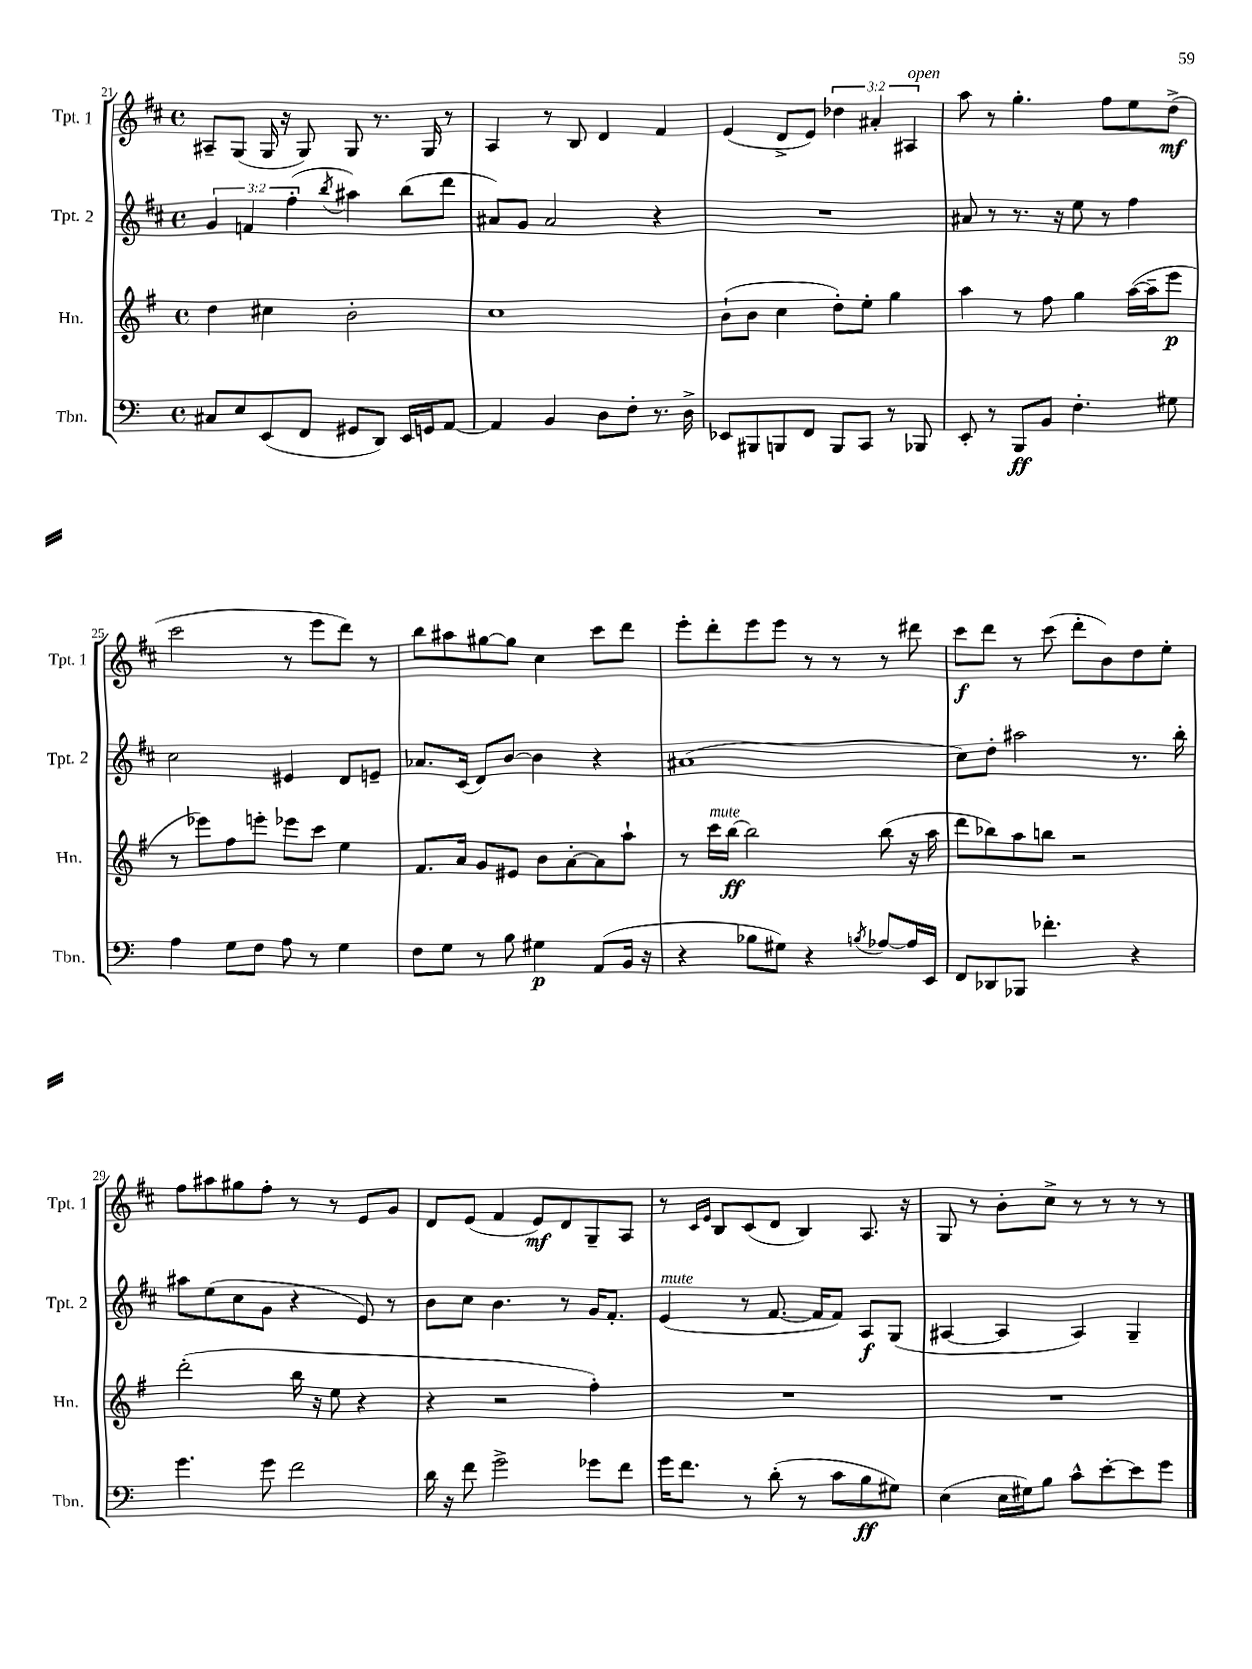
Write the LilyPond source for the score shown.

<<
\new StaffGroup <<
\new Staff = "s0" \with { instrumentName = "Tpt. 1" shortInstrumentName = "Tpt. 1" } {
    \clef treble \key d \major \defaultTimeSignature \time 4/4 \override Staff.TupletNumber.text = #tuplet-number::calc-fraction-text
    ais8-- g8( g16 r16 g8) g8 r8. g16 r8 |
    a4 r8 b8 d'4 fis'4 |
    e'4( d'8-> e'8) \tuplet 3/2 { des''4 ais'4-. ais4^\markup { \italic "open" } } |
    a''8 r8 g''4.-. fis''8 e''8 d''8->\mf( |
    cis'''2 r8 e'''8 d'''8) r8 |
    b''8 ais''8 gis''8~ gis''8 cis''4 cis'''8 d'''8 |
    e'''8-. d'''8-. e'''8 e'''8 r8 r8 r8 dis'''8 |
    cis'''8\f d'''8 r8 cis'''8( d'''8-. b'8) d''8 e''8-. |
    fis''8 ais''8 gis''8 fis''8-. r8 r8 e'8 g'8 |
    d'8 e'8( fis'4 e'8\mf) d'8 g8-- a8 |
    r8 \grace { cis'16 e'16 } b8 cis'8( d'8 b4) a8. r16 |
    g8 r8 b'8-. cis''8-> r8 r8 r8 r8 \bar "|." |
}
\new Staff = "s1" \with { instrumentName = "Tpt. 2" shortInstrumentName = "Tpt. 2" } {
    \clef treble \key d \major \defaultTimeSignature \time 4/4 \override Staff.TupletNumber.text = #tuplet-number::calc-fraction-text
    \tuplet 3/2 { g'4 f'4 fis''4-.( } \acciaccatura { b''8 } ais''4) b''8( d'''8 |
    ais'8) g'8 ais'2 r4 |
    R1 |
    ais'8 r8 r8. r16 e''8 r8 fis''4 |
    cis''2 eis'4 d'8 e'8-- |
    aes'8. cis'16( d'8) b'8~ b'4 r4 |
    ais'1( |
    cis''8) d''8-. ais''2 r8. b''16-. |
    ais''8 e''8( cis''8 g'8 r4 e'8) r8 |
    b'8 cis''8 b'4. r8 g'16 fis'8.-. |
    e'4^\markup { \italic "mute" }( r8 fis'8.~ fis'16 fis'8) a8\f g8( |
    ais4~ ais4 ais4) g4-- \bar "|." |
}
\new Staff = "s2" \with { instrumentName = "Hn." shortInstrumentName = "Hn." } {
    \clef treble \key g \major \defaultTimeSignature \time 4/4
    d''4 cis''4 b'2-. |
    c''1 |
    b'8-!( b'8 c''4 d''8-.) e''8-. g''4 |
    a''4 r8 fis''8 g''4 a''16~( a''16-- e'''8\p |
    r8 ees'''8) fis''8 e'''8-. ees'''8 c'''8 e''4 |
    fis'8. a'16 g'8 eis'8 b'8 a'8~-. a'8 a''8-! |
    r8 c'''16^\markup { \italic "mute" } b''16~\ff b''2 b''8( r16 a''16 |
    d'''8 bes''8) a''8 b''8 r2 |
    d'''2-.( b''16 r16 e''8 r4 |
    r4 r2 fis''4-.) |
    R1 |
    R1 \bar "|." |
}
\new Staff = "s3" \with { instrumentName = "Tbn." shortInstrumentName = "Tbn." } {
    \clef bass \key c \major \defaultTimeSignature \time 4/4
    cis8 e8 e,8( f,8 gis,8 d,8) e,16 g,16 a,8~ |
    a,4 b,4 d8 f8-. r8. d16-> |
    ees,8 bis,,8 b,,8 f,8 b,,8 c,8 r8 bes,,8 |
    e,8-. r8 b,,8\ff b,8 f4.-. gis8 |
    a4 g8 f8 a8 r8 g4 |
    f8 g8 r8 b8 gis4\p a,8( b,16 r16 |
    r4 bes8 gis8) r4 \acciaccatura { b8 } aes8~ aes16 e,16 |
    f,8 des,8 bes,,8 fes'4.-. r4 |
    g'4. g'8 f'2 |
    d'16 r16 f'8 g'2-> ges'8 f'8 |
    g'16 f'8. r8 d'8-.( r8 c'8 b8\ff gis8) |
    e4( e16 gis16) b8 c'8-^ e'8~-. e'8 g'8 \bar "|." |
}
>>
>>
\layout { \context { \Score currentBarNumber = #21 } }
